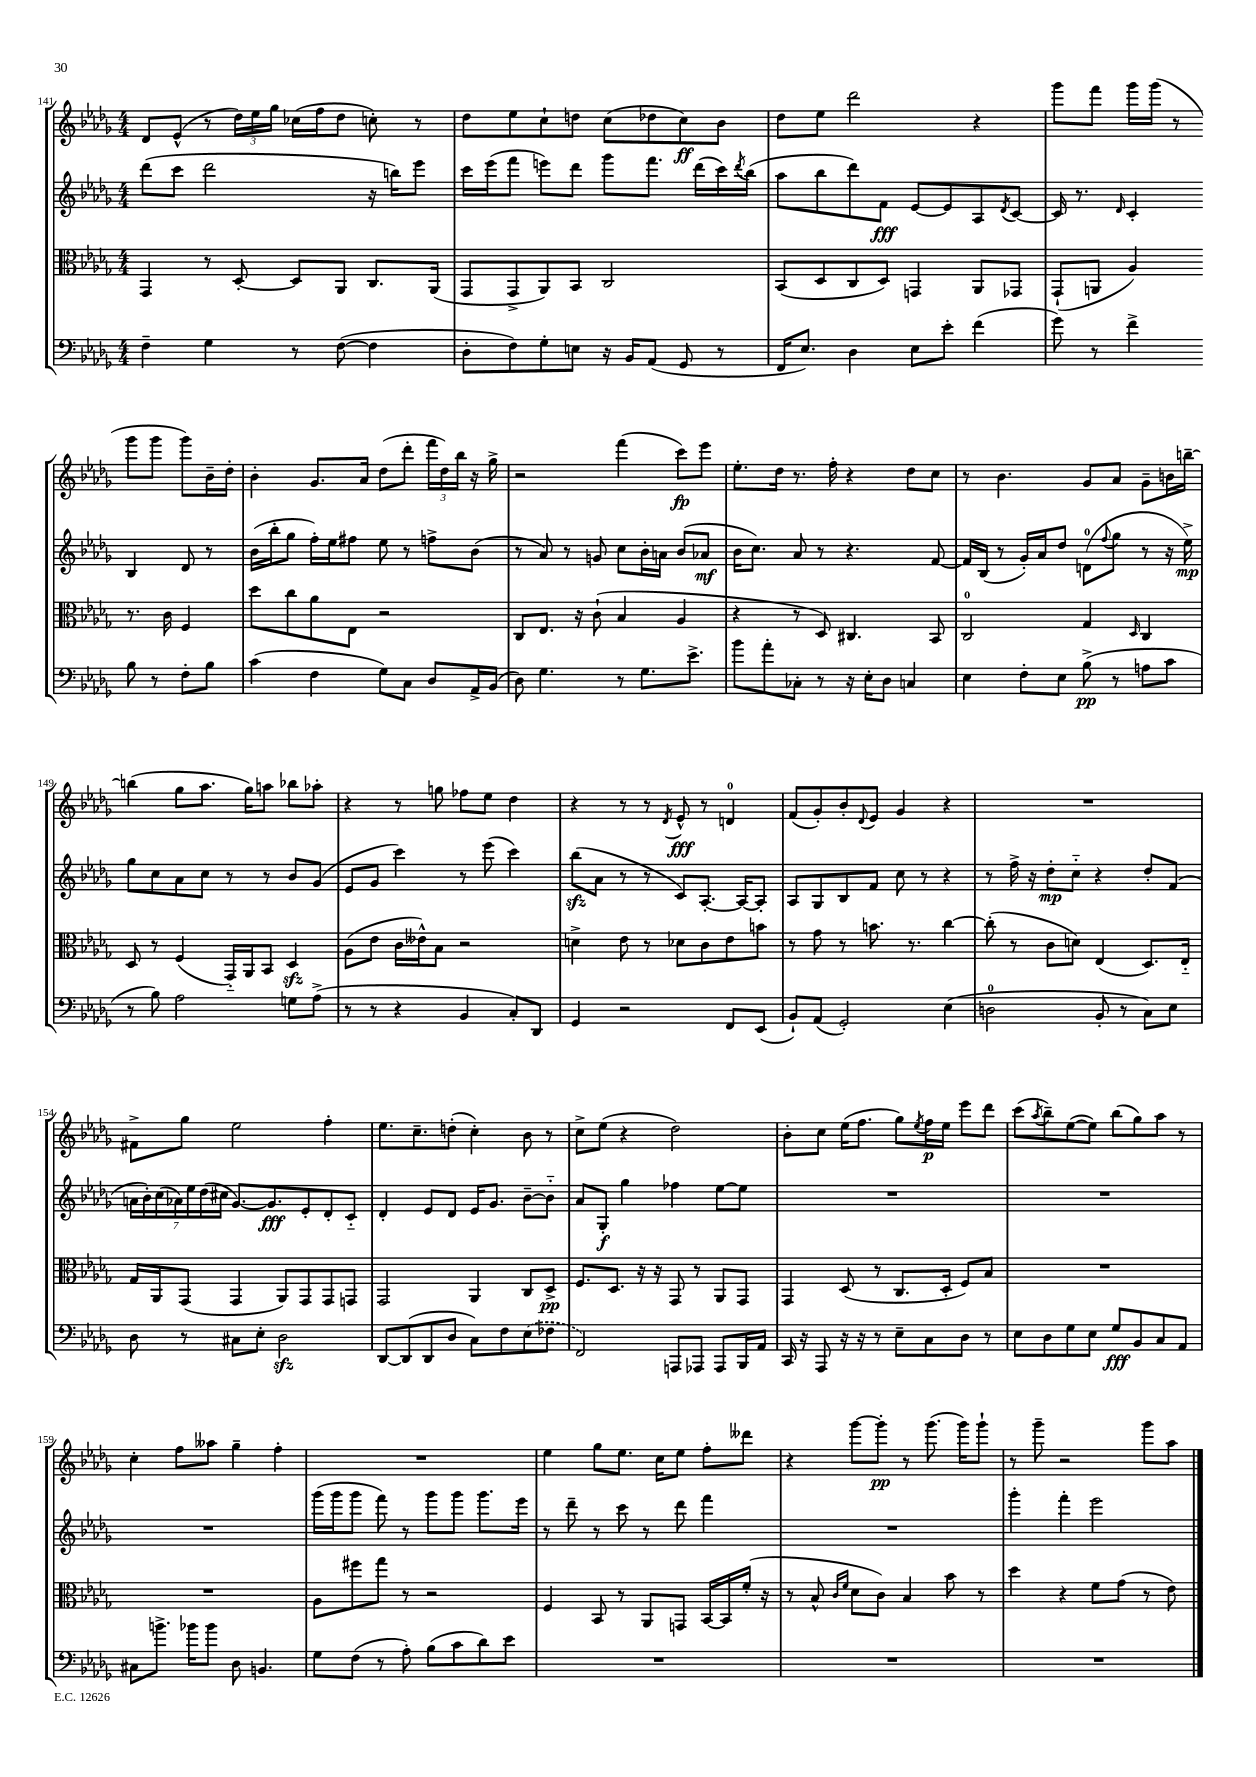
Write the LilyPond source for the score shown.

<<
\new StaffGroup <<
\new Staff = "s0" {
    \clef treble \key des \major \numericTimeSignature \time 4/4
    des'8 ees'8-^( r8 \tuplet 3/2 { des''16) ees''16 ges''16 } ces''16( f''16 des''8 c''8-.) r8 |
    des''8 ees''8 c''8-! d''8 c''8( des''8 c''8\ff) bes'8 |
    des''8 ees''8 des'''2 r4 |
    ges'''8 f'''8 ges'''16 ges'''16( r8 ges'''8 ges'''8 ges'''8) bes'16-- des''16-. |
    bes'4-. ges'8. aes'16 des''8( des'''8-. \tuplet 3/2 { f'''16 des''16) bes''16 } r16 ges''16-> |
    r2 f'''4( c'''8\fp) ees'''8 |
    ees''8.-. des''16 r8. f''16-. r4 des''8 c''8 |
    r8 bes'4. ges'8 aes'8 ges'8-- b'16 b''16~-- |
    b''4( ges''8 aes''8. ges''16) a''8 bes''8 aes''8-. |
    r4 r8 g''8 fes''8 ees''8 des''4 |
    r4 r8 r8 \acciaccatura { des'8 } ees'8-^\fff r8 d'4-0 |
    f'8( ges'8-.) bes'8-. \appoggiatura { des'8 } ees'8 ges'4 r4 |
    R1 |
    fis'8-> ges''8 ees''2 f''4-. |
    ees''8. c''8.-- d''8-.( c''4-.) bes'8 r8 |
    c''8-> ees''8( r4 des''2) |
    bes'8-. c''8 ees''16( f''8. ges''8) \acciaccatura { ees''8 } f''16\p ees''16 ees'''8 des'''8 |
    c'''8( \acciaccatura { aes''8 } bes''8--) ees''8~( ees''8) bes''8( ges''8) aes''8 r8 |
    c''4-. f''8 aeses''8 ges''4-- f''4-. |
    R1 |
    ees''4 ges''8 ees''8. c''16 ees''8 f''8-. deses'''8 |
    r4 ges'''8~ ges'''8-.\pp r8 ges'''8.( ges'''16) ges'''8-! |
    r8 ges'''8-- r2 ges'''8 aes''8 \bar "|." |
}
\new Staff = "s1" {
    \clef treble \key des \major \numericTimeSignature \time 4/4
    des'''8( c'''8 des'''2 r16 b''16) ees'''8 |
    c'''16 ees'''16( f'''8 e'''8) des'''8 ges'''8 f'''8. des'''16( c'''16) \acciaccatura { des'''8 } bes''16( |
    aes''8 bes''8 des'''8) f'8\fff ees'8~ ees'8 aes8 \acciaccatura { des'8 } c'8~ |
    c'16 r8. \grace { des'16 } c'4-. bes4 des'8 r8 |
    bes'16( bes''16-. ges''8 f''16-.) ees''16 fis''8 ees''8 r8 f''8-> bes'8( |
    r8 aes'8) r8 g'8 c''8 bes'16-. a'16 bes'8( aes'8\mf |
    bes'16 c''8.) aes'8 r8 r4. f'8~ |
    f'16 bes16( r8 ges'16-.) aes'16 des''8 d'8-0( \appoggiatura { f''8 } ges''8 r8 r16 ees''16->\mp) |
    ges''8 c''8 aes'8 c''8 r8 r8 bes'8 ges'8( |
    ees'8 ges'8 c'''4) r8 ees'''8( c'''4) |
    bes''8\sfz( aes'8 r8 r8 c'8) aes8.~-. aes16~ aes8-. |
    aes8 ges8 bes8 f'8 c''8 r8 r4 |
    r8 f''16-> r16 des''8-.\mp c''8-_ r4 des''8-. f'8( |
    \tuplet 7/4 { a'16 bes'16-.) c''16( aes'16) ees''16 des''16( cis''16 } ges'8.~) ges'8.\fff ees'8-. des'8-. c'8-_ |
    des'4-. ees'8 des'8 ees'16 ges'8. bes'8~-- bes'8-_ |
    aes'8 ges8-.\f ges''4 fes''4 ees''8~ ees''8 |
    R1 |
    R1 |
    R1 |
    ges'''16( ges'''16 ges'''8 f'''8) r8 ges'''8 ges'''8 ges'''8. ees'''16 |
    r8 des'''8-- r8 c'''8 r8 des'''8 f'''4 |
    R1 |
    ges'''4-. f'''4-. ees'''2 \bar "|." |
}
\new Staff = "s2" {
    \clef alto \key des \major \numericTimeSignature \time 4/4
    ges,4 r8 des8~-. des8 aes,8 c8. aes,16( |
    ges,8 ges,8-> aes,8) bes,8 c2 |
    bes,8( des8 c8 des8) g,4 aes,8 ges,8 |
    ges,8-!( a,8 aes4) r8. c'16 f4 |
    des''8 c''8 aes'8 ees8 r2 |
    c8 ees8. r16 c'8-!( bes4 aes4 |
    r4 r8 des8) cis4. bes,8 |
    c2-0 ges4 \grace { des16 } c4 |
    des8 r8 f4( ges,16-_) aes,16 bes,8 des4\sfz |
    aes8( ees'8 c'16 eeses'16-^) bes8 r2 |
    d'4-> ees'8 r8 des'8 c'8 ees'8 b'8 |
    r8 ges'8 r8 b'8. r8. c''4~ |
    c''8-.( r8 c'8 d'8) ees4( des8.) ees16-_ |
    ges16 aes,16 ges,8( ges,4 aes,8) ges,8 ges,8 g,8 |
    ges,2 aes,4 c8 des8->\pp |
    f8. des8. r16 r16 ges,8 r8 aes,8 ges,8 |
    ges,4 des8( r8 c8. des16-. f8) bes8 |
    R1 |
    R1 |
    aes8 fis''8 ges''8 r8 r2 |
    f4 bes,8 r8 aes,8 g,8 bes,16~ bes,16 f'16-.( r16 |
    r8 bes8-^ \grace { c'16 f'16 } des'8 c'8) bes4 bes'8 r8 |
    des''4 r4 f'8 ges'8( r8 ees'8) \bar "|." |
}
\new Staff = "s3" {
    \clef bass \key des \major \numericTimeSignature \time 4/4
    f4-- ges4 r8 f8~( f4 |
    des8-. f8) ges8-. e8 r16 bes,16 aes,8( ges,8 r8 |
    f,16 ees8.) des4 ees8 ees'8-. f'4( |
    ges'8) r8 f'4-> bes8 r8 f8-. bes8 |
    c'4( f4 ges8) c8 des8 aes,16-> bes,16( |
    des8) ges4. r8 ges8. ees'8.-> |
    bes'8 aes'8-. ces8-. r8 r16 ees16-. des8 c4 |
    ees4 f8-. ees8 bes8->\pp( r8 a8 c'8 |
    r8 bes8) aes2 g8 aes8->( |
    r8 r8 r4 bes,4 c8-.) des,8 |
    ges,4 r2 f,8 ees,8( |
    bes,8-!) aes,8( ges,2-.) ees4( |
    d2-0 bes,8-. r8 c8) ees8 |
    des8 r8 cis8 ees8-. des2\sfz |
    des,8~ des,8( des,8 des8 c8) f8 \once \slurDashed ees8( fes8 |
    f,2) a,,8 aes,,8 aes,,8 bes,,16 aes,16 |
    c,16 r16 aes,,8 r16 r16 r8 ees8-- c8 des8 r8 |
    ees8 des8 ges8 ees8 ges8\fff bes,8 c8 aes,8 |
    cis8 b'8.-> bes'16 bes'8 des8 b,4. |
    ges8 f8( r8 aes8-.) bes8( c'8 des'8) ees'8 |
    R1 |
    R1 |
    R1 \bar "|." |
}
>>
>>
\layout { \context { \Score currentBarNumber = #141 } }
